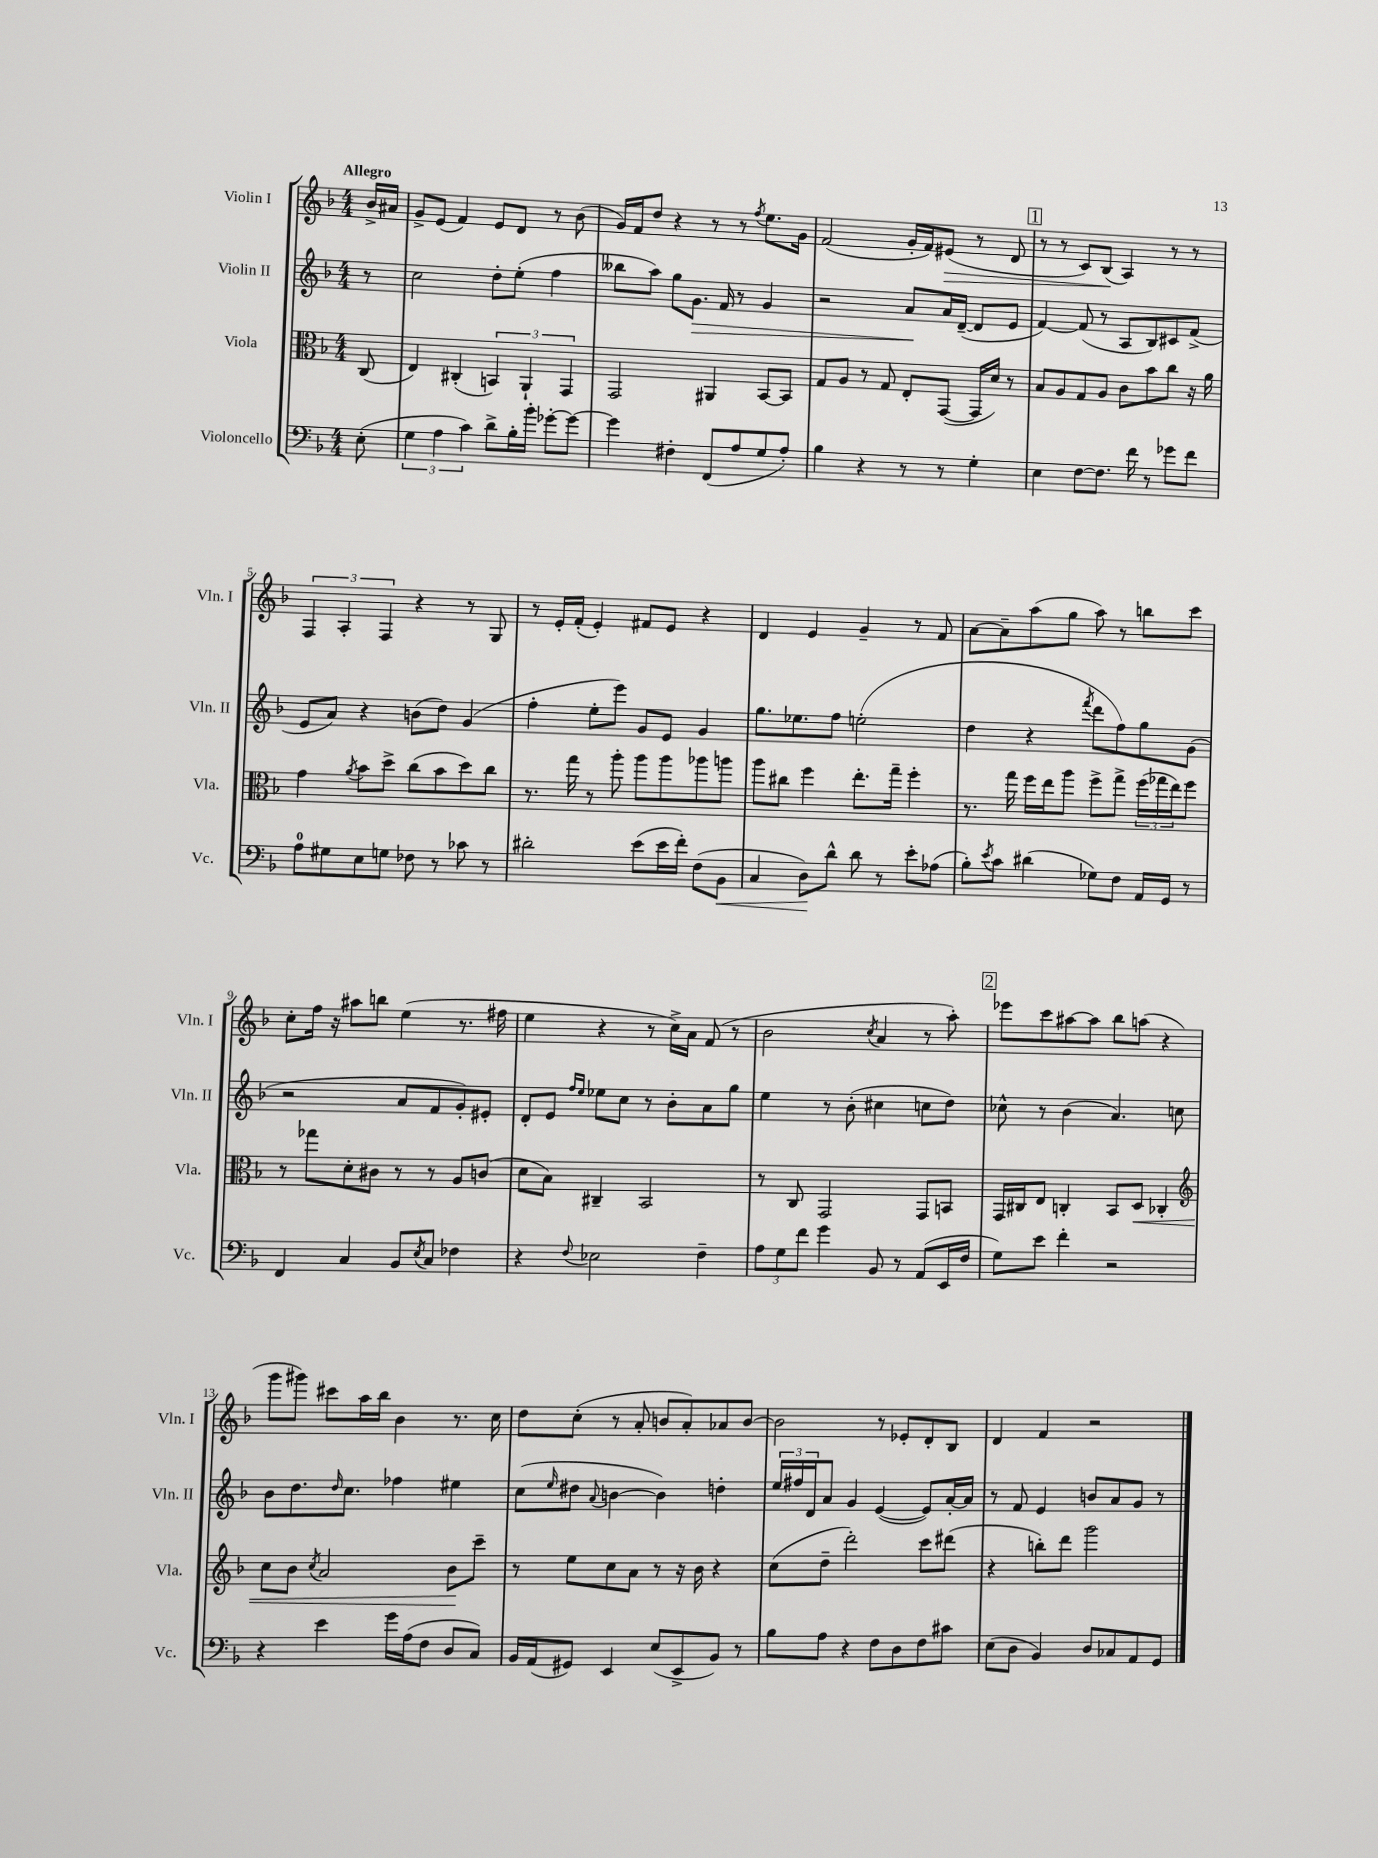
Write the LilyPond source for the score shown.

<<
\new StaffGroup <<
\new Staff = "s0" \with { instrumentName = "Violin I" shortInstrumentName = "Vln. I" } {
    \clef treble \key f \major \numericTimeSignature \time 4/4 \partial 8 \tempo "Allegro"
    bes'16-> ais'16 |
    g'8-> e'8( f'4) e'8 d'8 r8 bes'8( |
    g'16) f'16 d''8 r4 r8 r8 \acciaccatura { f''8 } e''8. g'16 |
    f'2( g'16-. f'16) eis'8\>( r8 d'8 |
    \mark \markup { \box "1" } r8 r8 c'8) bes8\!( a4) r8 r8 |
    \tuplet 3/2 { f4 a4-. f4 } r4 r8 g8 |
    r8 e'16-. f'16-.( e'4-.) fis'8 e'8 r4 |
    d'4 e'4 g'4-- r8 f'8 |
    a'8~ a'8-- a''8( g''8 a''8) r8 b''8 c'''8 |
    c''8-. f''16 r16 ais''8 b''8 e''4( r8. fis''16 |
    e''4 r4 r8 c''16->) a'16 f'8( r8 |
    bes'2 \acciaccatura { c''8 } a'4 r8 a''8-.) |
    \mark \markup { \box "2" } ees'''8 c'''8 ais''8~ ais''8 bes''8 a''8( r4 |
    g'''8 gis'''8) cis'''8 a''16 bes''16 bes'4 r8. c''16 |
    d''8 c''8-.( r8 a'8-. b'8 a'8-.) aes'8 b'8~ |
    b'2 r8 ees'8-. d'8-. bes8 |
    d'4 f'4 r2 \bar "|." |
}
\new Staff = "s1" \with { instrumentName = "Violin II" shortInstrumentName = "Vln. II" } {
    \clef treble \key f \major \numericTimeSignature \time 4/4 \partial 8
    r8 |
    c''2 d''8-. e''8-.( f''4 |
    beses''8 a''8) g''8 g'8.\> f'16 r8 g'4 |
    r2 a'8\! a'16 d'16~--( d'8 e'8 |
    \mark \markup { \box "1" } f'4~) f'8( r8 a8 bes8) cis'8 f'8->( |
    e'8 a'8) r4 b'8( d''8) g'4( |
    f''4-. e''8-. e'''8) g'8 e'8 g'4 |
    g''8. ees''8. f''8 e''2-.( |
    d''4 r4 \acciaccatura { f'''8 } d'''8 f''8) g''8 g'8( |
    r2 a'8 f'8 g'8-.) eis'8-. |
    d'8-. e'8 \grace { f''16 e''16 } ees''8 c''8 r8 bes'8-. a'8 g''8 |
    e''4 r8 bes'8-.( cis''4 c''8 d''8) |
    \mark \markup { \box "2" } ces''8-^ r8 bes'4( a'4.) c''8 |
    bes'8 d''8. \grace { d''16 } c''8. fes''4 eis''4 |
    c''8( \grace { e''16 } dis''8 \appoggiatura { a'8 } b'4~ b'4) d''4-. |
    \tuplet 3/2 { e''16 fis''16 d'16 } a'8 g'4 e'4~( e'8) a'16~-. a'16 |
    r8 f'8 e'4 b'8 a'8 g'8 r8 \bar "|." |
}
\new Staff = "s2" \with { instrumentName = "Viola" shortInstrumentName = "Vla." } {
    \clef alto \key f \major \numericTimeSignature \time 4/4 \partial 8
    c8( |
    e4) cis4-.( \tuplet 3/2 { b,4) a,4-! g,4 } |
    g,2 ais,4 bes,8~ bes,8 |
    g8 a8 r8 g8 e8-. g,8~( g,16 d'16) r8 |
    \mark \markup { \box "1" } bes8 a8 g8 a8 c'8 bes'8 c''8 r16 a'16 |
    g'4 \acciaccatura { a'8 } bes'8 d''8-> c''8( bes'8 d''8) c''8 |
    r8. g''16 r8 a''8-. a''8 a''8 aes''8 a''8 |
    a''8 cis''8 f''4 e''8.-. g''16-- f''4-. |
    r8. g''16 f''16 e''16 a''8 f''8-> g''8-> \tuplet 3/2 { f''16( ges''16 e''16) } f''8 |
    r8 ges''8 d'8-. cis'8 r8 r8 a8 c'8( |
    d'8 bes8) cis4-- bes,2 |
    r8 c8 g,2 g,8 b,8 |
    \mark \markup { \box "2" } g,16 cis16 e8 c4-. bes,8 d8\< ces4-. |
    \clef treble c''8 bes'8 \acciaccatura { c''8 } a'2 bes'8\! c'''8-- |
    r8 e''8 c''8 a'8 r8 r16 bes'16 r4 |
    c''8( d''8-- d'''2-.) c'''8 dis'''8( |
    r4 b''8-.) d'''8 g'''2 \bar "|." |
}
\new Staff = "s3" \with { instrumentName = "Violoncello" shortInstrumentName = "Vc." } {
    \clef bass \key f \major \numericTimeSignature \time 4/4 \partial 8
    e8-.( |
    \tuplet 3/2 { g4 a4 c'4) } d'8-> bes16-. bes'16-. ges'8~-. ges'8~ |
    ges'4 fis4-. f,8( a8 g8 a8-.) |
    bes4 r4 r8 r8 g4-. |
    \mark \markup { \box "1" } e4 f8~ f8. f'16 r8 ges'8 f'8 |
    a8-0 gis8 e8 g8 fes8 r8 ces'8 r8 |
    dis'2-. e'8( e'16 f'16-.) f8( bes,8\< |
    c4 d8\!) d'8-^ d'8 r8 e'8-. aes8( |
    bes8-.) \acciaccatura { e'8 } c'8 dis'4( ges8) f8 a,16 g,16 r8 |
    f,4 c4 bes,8 \acciaccatura { e8 } c8 fes4 |
    r4 \appoggiatura { f8 } ees2 f4-- |
    \tuplet 3/2 { a8 g8 f'8 } g'4 bes,8 r8 a,8( e,16 f16 |
    \mark \markup { \box "2" } g8) e'8 f'4-. r2 |
    r4 e'4 g'16 a16( f8 d8 c8) |
    bes,16 a,16( gis,8) e,4 e8( e,8-> bes,8) r8 |
    bes8 a8 r4 f8 d8 f8 cis'8 |
    e8( d8 bes,4) d8 ces8 a,8 g,8 \bar "|." |
}
>>
>>
